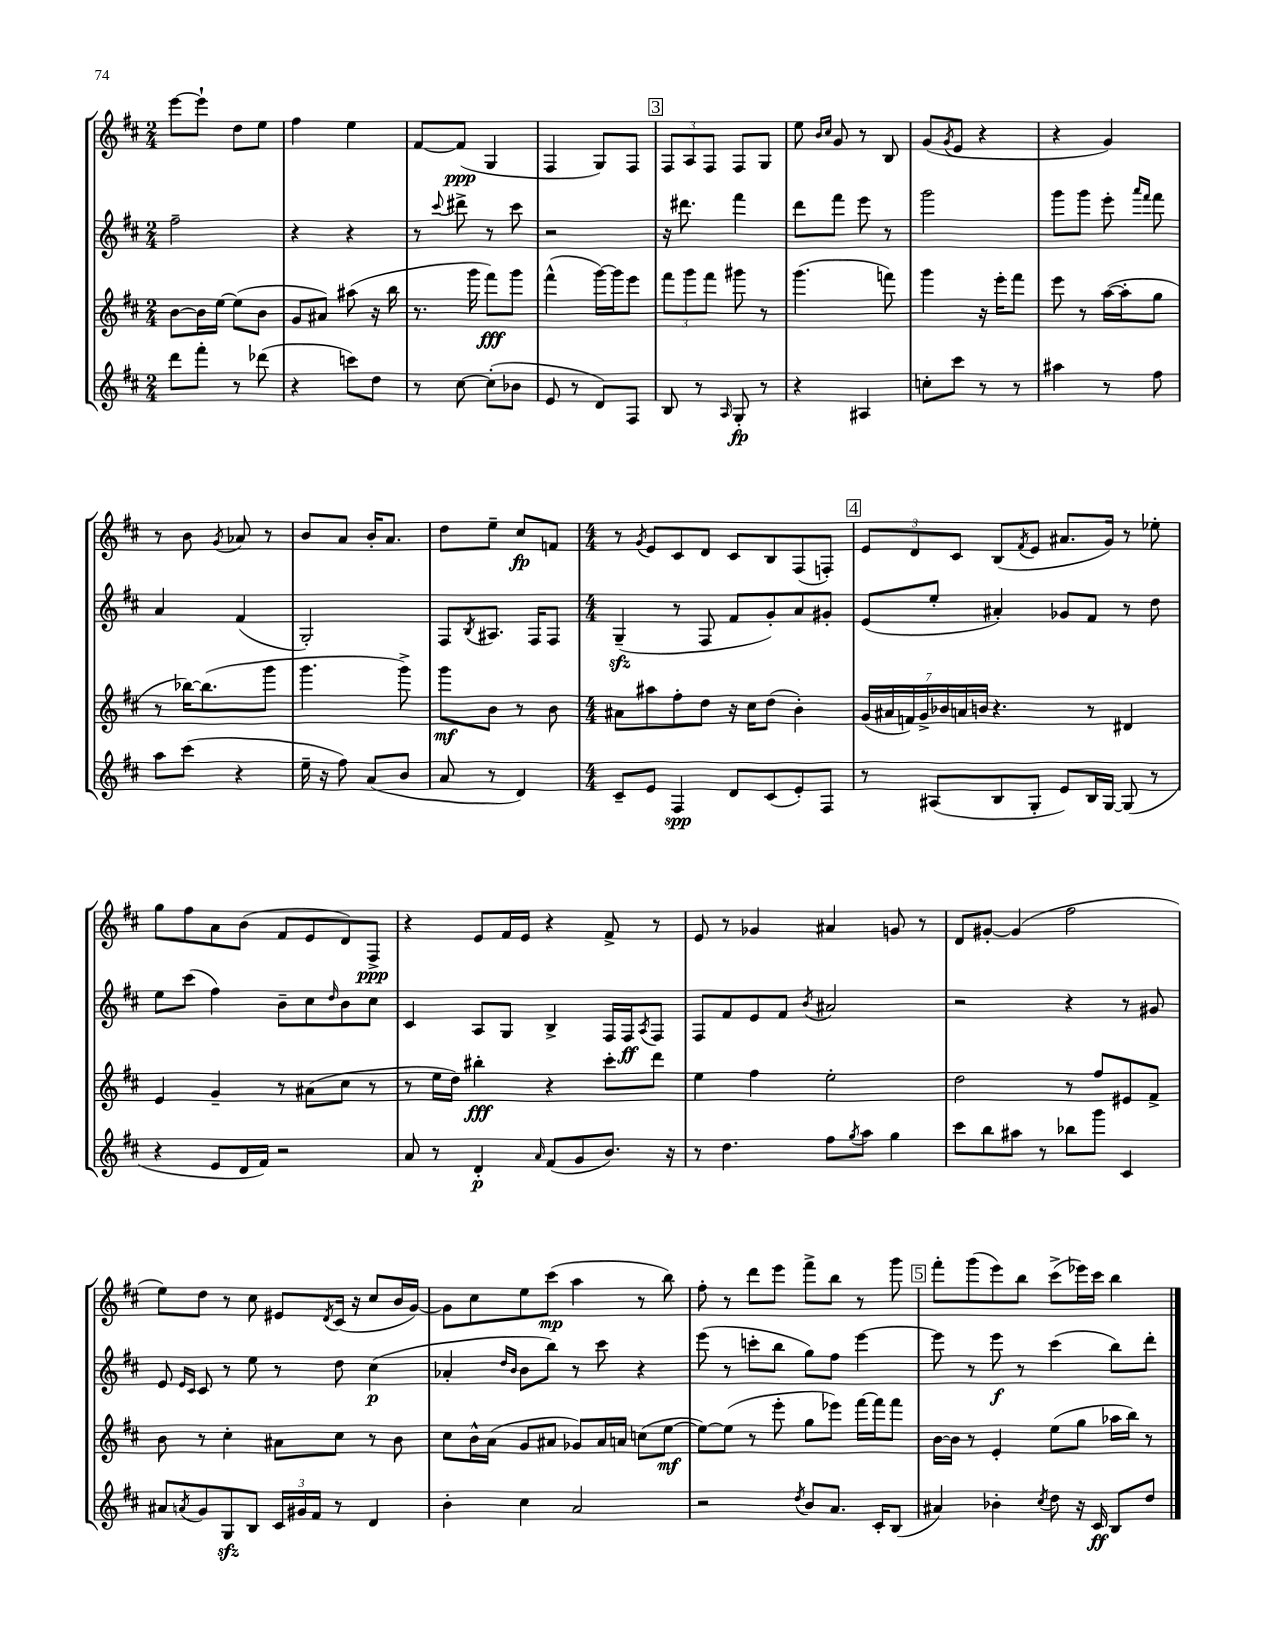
<<
\new StaffGroup <<
\new Staff = "s0" {
    \clef treble \key d \major \numericTimeSignature \time 2/4
    e'''8~ e'''8-! d''8 e''8 |
    fis''4 e''4 |
    fis'8~ fis'8\ppp( g4 |
    fis4 g8) fis8 |
    \mark \markup { \box "3" } \tuplet 3/2 { fis8 a8 fis8 } fis8 g8 |
    e''8 \grace { b'16 cis''16 } g'8 r8 b8 |
    g'8( \acciaccatura { g'8 } e'8 r4 |
    r4 g'4) |
    r8 b'8 \acciaccatura { g'8 } aes'8 r8 |
    b'8 a'8 b'16-. a'8. |
    d''8 e''8-- cis''8\fp f'8 |
    \numericTimeSignature \time 4/4 r8 \acciaccatura { g'8 } e'8 cis'8 d'8 cis'8 b8 fis8( f8-.) |
    \mark \markup { \box "4" } \tuplet 3/2 { e'8 d'8 cis'8 } b8( \acciaccatura { fis'8 } e'8 ais'8. g'16) r8 ees''8-. |
    g''8 fis''8 a'8 b'8( fis'8 e'8 d'8) fis8->\ppp |
    r4 e'8 fis'16 e'16 r4 fis'8-> r8 |
    e'8 r8 ges'4 ais'4 g'8 r8 |
    d'8 gis'8~-. gis'4( fis''2 |
    e''8) d''8 r8 cis''8 eis'8 \acciaccatura { d'8 } cis'16( r16 cis''8 b'16 g'16~) |
    g'8 cis''8 e''8 cis'''8\mp( a''4 r8 b''8) |
    fis''8-. r8 d'''8 e'''8 fis'''8-> b''8 r8 g'''8 |
    \mark \markup { \box "5" } fis'''8-. g'''8( e'''8) b''8 cis'''8->( ees'''16) cis'''16 b''4 \bar "|." |
}
\new Staff = "s1" {
    \clef treble \key d \major \numericTimeSignature \time 2/4
    fis''2-- |
    r4 r4 |
    r8 \appoggiatura { cis'''8 } dis'''8-> r8 cis'''8 |
    r2 |
    \mark \markup { \box "3" } r16 dis'''8. fis'''4 |
    d'''8 fis'''8 e'''8 r8 |
    g'''2 |
    g'''8 g'''8 e'''8-. \grace { a'''16 fis'''16 } fis'''8 |
    a'4 fis'4( |
    g2-.) |
    fis8 \acciaccatura { b8 } ais8. fis16 fis8 |
    \numericTimeSignature \time 4/4 g4--\sfz( r8 fis8 fis'8 g'8-.) a'8 gis'8-. |
    \mark \markup { \box "4" } e'8( e''8-. ais'4-.) ges'8 fis'8 r8 d''8 |
    e''8 cis'''8( fis''4) b'8-- cis''8 \grace { d''16 } b'8 cis''8 |
    cis'4 a8 g8 b4-> fis16 fis16\ff \acciaccatura { a8 } fis8 |
    fis8 fis'8 e'8 fis'8 \acciaccatura { b'8 } ais'2 |
    r2 r4 r8 gis'8 |
    e'8 \grace { e'16 cis'16 } cis'8 r8 e''8 r8 d''8 cis''4\p( |
    aes'4-. \grace { d''16 b'16 } b'8 b''8) r8 cis'''8 r4 |
    e'''8( r8 c'''8-. b''8 g''8) fis''8 e'''4~ |
    \mark \markup { \box "5" } e'''8 r8 e'''8\f r8 cis'''4( b''8) d'''8-. \bar "|." |
}
\new Staff = "s2" {
    \clef treble \key d \major \numericTimeSignature \time 2/4
    b'8~ b'16 e''16~ e''8( b'8 |
    g'8 ais'8) ais''8( r16 b''16 |
    r8. g'''16 fis'''8\fff) g'''8 |
    fis'''4-^( g'''16~) g'''16 e'''8 |
    \mark \markup { \box "3" } \tuplet 3/2 { fis'''8 g'''8 fis'''8 } gis'''8 r8 |
    g'''4.( f'''8) |
    g'''4 r16 e'''16-. fis'''8 |
    e'''8 r8 a''16~( a''16-. g''8 |
    r8 bes''16~) bes''8.( g'''8 |
    g'''4. g'''8->) |
    g'''8\mf b'8 r8 b'8 |
    \numericTimeSignature \time 4/4 ais'8 ais''8 fis''8-. d''8 r16 cis''16 d''8( b'4-.) |
    \mark \markup { \box "4" } \tuplet 7/4 { g'16( ais'16 f'16) g'16-> bes'16 a'16 b'16 } r4. r8 dis'4 |
    e'4 g'4-- r8 ais'8( cis''8 r8 |
    r8 e''16 d''16) bis''4-.\fff r4 cis'''8-. d'''8 |
    e''4 fis''4 e''2-. |
    d''2 r8 fis''8 eis'8 fis'8-> |
    b'8 r8 cis''4-. ais'8 cis''8 r8 b'8 |
    cis''8 b'16-^ a'16( g'8 ais'8 ges'8) ais'16 a'16 c''8( e''8~\mf |
    e''8~) e''8( r8 e'''8-. g''8 ees'''8) fis'''16~ fis'''16 fis'''8 |
    \mark \markup { \box "5" } b'16~ b'16 r8 e'4-. e''8( g''8 aes''16 b''16) r8 \bar "|." |
}
\new Staff = "s3" {
    \clef treble \key d \major \numericTimeSignature \time 2/4
    d'''8 fis'''8-. r8 des'''8( |
    r4 c'''8) d''8 |
    r8 cis''8~ cis''8-.( bes'8 |
    e'8 r8 d'8) fis8 |
    \mark \markup { \box "3" } b8 r8 \grace { a16 } g8-.\fp r8 |
    r4 ais4 |
    c''8-. cis'''8 r8 r8 |
    ais''4 r8 fis''8 |
    a''8 cis'''8( r4 |
    e''16-- r16 fis''8) a'8( b'8 |
    a'8 r8 d'4) |
    \numericTimeSignature \time 4/4 cis'8-- e'8 fis4\spp d'8 cis'8( e'8-.) fis8 |
    \mark \markup { \box "4" } r8 ais8( b8 g8-. e'8) b16 g16~ g8( r8 |
    r4 e'8 d'16 fis'16) r2 |
    a'8 r8 d'4-.\p \grace { a'16 } fis'8( g'8 b'8.) r16 |
    r8 d''4. fis''8 \acciaccatura { g''8 } a''8 g''4 |
    cis'''8 b''8 ais''8 r8 bes''8 g'''8 cis'4 |
    ais'8 \acciaccatura { a'8 } g'8 g8\sfz b8 \tuplet 3/2 { cis'16 gis'16 fis'16 } r8 d'4 |
    b'4-. cis''4 a'2 |
    r2 \acciaccatura { d''8 } b'8 a'8. cis'16-. b8( |
    \mark \markup { \box "5" } ais'4) bes'4-. \acciaccatura { cis''8 } d''8 r16 cis'16\ff b8 d''8 \bar "|." |
}
>>
>>
\layout { \context { \Score \remove "Bar_number_engraver" } }
